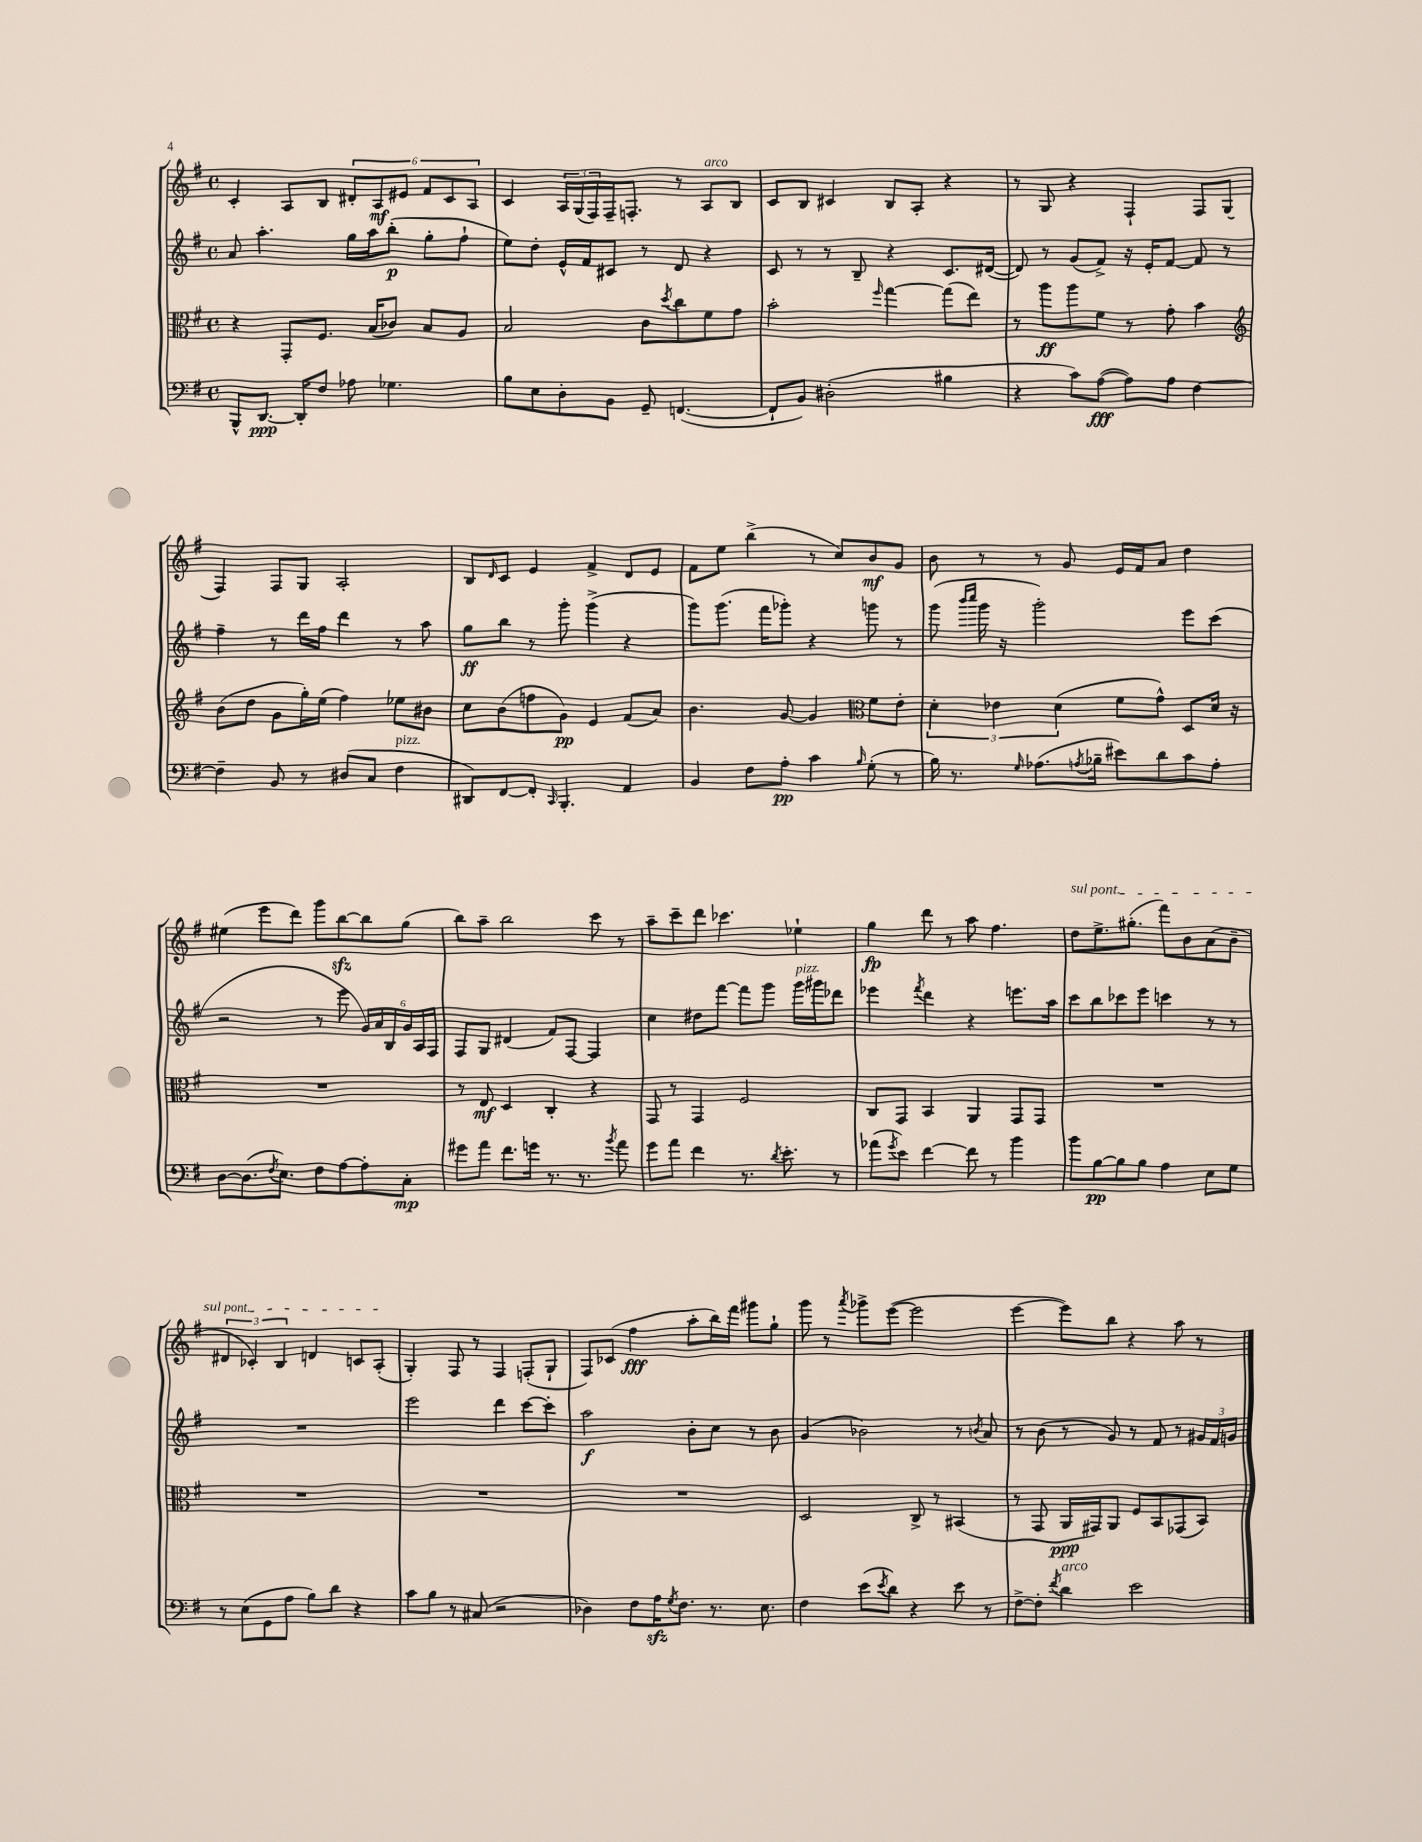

**kern	**kern	**kern	**kern
*staff4	*staff3	*staff2	*staff1
*clefF4	*clefC3	*clefG2	*clefG2
*k[f#]	*k[f#]	*k[f#]	*k[f#]
*M4/4	*M4/4	*M4/4	*M4/4
*met(c)	*met(c)	*met(c)	*met(c)
8BBB^^	4r	8a	4c'
[8.DD	.	4.aa'	.
.	8GG'	.	8A
16DD']	.	.	.
8F#	8.F#	.	8B
8A-	.	16gg	12d#'
.	(16B	16aa	.
.	.	.	12A
4.G-	8c-)	(8bb'	.
.	.	.	12e#
.	8B	8gg'	12f#
.	.	.	12c
.	8A	8ff#`	.
.	.	.	12A
=	=	=	=
8B	2B	8ee)	4c
8E	.	8dd'	.
8D'	.	16e^^	24A
.	.	.	(24G
.	.	16f#	.
.	.	.	24F#)
8BB	.	8c#	16F#~
.	.	.	8.F'
8GG~	8c	8r	.
.	8qdd	.	.
([4.FF	8cc	8d	8r
.	8f#	4r	8A
.	8g	.	8B
=	=	=	=
8FF`]	2b'	8c	8c
8BB)	.	8r	8B
(2D#'	.	8r	4c#
.	.	8B~	.
.	16qqff#	.	.
.	[4gg	4r	8B
.	.	.	8A'
4B#	(8gg]	8.c	4r
.	8ee)	.	.
.	.	([16d#	.
=	=	=	=
4r	8r	8d#])	8r
.	8aa	8r	8G
8c)	8aa	(8g	4r
([8A	8f#	8f#^)	.
8A])	8r	16r	4F#`
.	.	16e'	.
8A	8g'	[8f#	.
[4F#	4b	8f#]	8F#
.	.	8r	(8G
=	=	=	=
*	*clefG2	*	*
4F#~]	(8b	4ff#~	4F#)
.	8dd	.	.
8BB	8g	8r	8F#
8r	16gg')	16ddd	8G
.	(16ee	16ff#	.
(8D#	4ff#)	4ddd	2A'
8C	.	.	.
4F#	8ee-	8r	.
.	8b#	8aa	.
=	=	=	=
8DD#)	8cc	8gg	8B
.	.	.	16qqd
[8FF#	(8b	8bb	8c
8FF#']	8ff	8r	4e
16qqCC	.	.	.
4.BBB'	8g)	8ggg'	.
.	4e	(4ggg^	4f#^
4AA	(8f#	4r	8d
.	8a)	.	8e
=	=	=	=
4BB	4.b	8ggg)	8f#
.	.	(8.ggg	8ee
8F#	.	.	(4bb^
.	.	16fff#	.
8A'	[8g	8ggg-')	.
4c	4g]	4r	8r
.	.	.	8cc)
*	*clefC3	*	*
16qqB	.	.	.
(8G'	8f#	8ggg	8b
8r	8e'	8r	8g
=	=	=	=
16B)	6d'	(8ggg	8b
8.r	.	.	.
.	.	16qqbbb	.
.	.	16qqcccc	.
.	.	16ggg	8r
.	6e-	.	.
.	.	16r	.
16qqG	.	.	.
(8.A-	.	2ggg')	8r
.	(6d	.	.
.	.	.	8g
8qA	.	.	.
16B-~	.	.	.
8e#)	8f#	.	16e
.	.	.	16f#
8d	8g^^)	.	8a
8c	8D	8eee	4dd
8A'	16d	(8ccc	.
.	16r	.	.
=	=	=	=
[8D	1r	2r	(4ee#
(8.D]	.	.	.
.	.	.	8eee
8qF#	.	.	.
8.E)	.	.	.
.	.	.	8ddd)
8F#	.	8r	8ggg
[8A	.	8eee	[8bb
8A']	.	24g)	8bb]
.	.	24a	.
.	.	24B	.
8C'	.	24g	(8gg
.	.	24A	.
.	.	24F#	.
=	=	=	=
8g#	8r	8F#	8bb)
8a	8E	8G	8aa~
8.f#	4D	(4d#	2bb
16g	.	.	.
8.r	4C'	8f#)	.
.	.	[8F#	.
8.r	.	.	.
.	4r	4F#]	8ccc
8qb	.	.	.
8a	.	.	8r
=	=	=	=
8g	8GG	4cc	8aa~
8a	8r	.	8ccc~
4f#	4GG	8dd#	8ddd
.	.	[8fff#	4.ccc-
8.r	2F#	8fff#]	.
.	.	8ggg	.
8qd	.	.	.
8.e'	.	.	.
.	.	16ggg	4ee-`
.	.	16ggg#	.
8r	.	8ddd-	.
=	=	=	=
(8a-	8C	4eee-	4gg
8qg	.	.	.
8e)	8GG	.	.
.	.	8qfff#	.
[4f#	4BB	4ddd	8ddd
.	.	.	8r
8f#]	4AA	4r	8aa
8r	.	.	4.ff#
4b	8GG	8.eee	.
.	8GG	.	.
.	.	16aa	.
=	=	=	=
8b	1r	8ccc	8dd
[8B	.	8bb	8.ee^
8B]	.	8ccc-	.
.	.	.	(8.gg#'
8B	.	8eee	.
4A	.	4ccc	8fff#)
.	.	.	8b
8E	.	8r	(8a
8G	.	8r	8b~
=	=	=	=
8r	1r	1r	6d#
(8E	.	.	.
.	.	.	6c-')
8GG	.	.	.
.	.	.	6B
8A	.	.	.
8B)	.	.	4d
8d	.	.	.
4r	.	.	8c
.	.	.	(8A'
=	=	=	=
8c	1r	2eee	4G')
8B	.	.	.
8r	.	.	8F#
(8C#	.	.	8r
2r	.	4ddd	4F#
.	.	[8ccc	(8F'
.	.	8ccc']	8G`
=	=	=	=
4D-)	1r	2aa	8F#)
.	.	.	(8c-
8F#	.	.	4ff#
16A	.	.	.
8qG	.	.	.
8.F#	.	.	.
.	.	8b'	8aa'
8.r	.	8cc	16bb)
.	.	.	16fff#
.	.	8r	8ggg#
8.E	.	.	.
.	.	8b	8gg`
=	=	=	=
4F#	2D	(4g	8ggg
.	.	.	8r
.	.	.	8qaaa
(8e	.	2b-)	8ggg-^
8qe	.	.	.
8d)	.	.	([8eee
4r	8C^	.	2eee]
.	8r	.	.
8e	(4BB#	8r	.
.	.	8qb	.
8r	.	8a	.
=	=	=	=
[8F#^	8r	8r	[4eee
8F#']	8GG	(8b	.
8qf#	.	.	.
4d	16AA	8r	8eee])
.	16GG#)	.	.
.	8AA	8g)	8bb
2e	8F#	8r	4r
.	8BB	8f#	.
.	(8GG-	8r	8aa
.	8BB)	24g#	8r
.	.	24f#	.
.	.	24g	.
==	==	==	==
*-	*-	*-	*-
